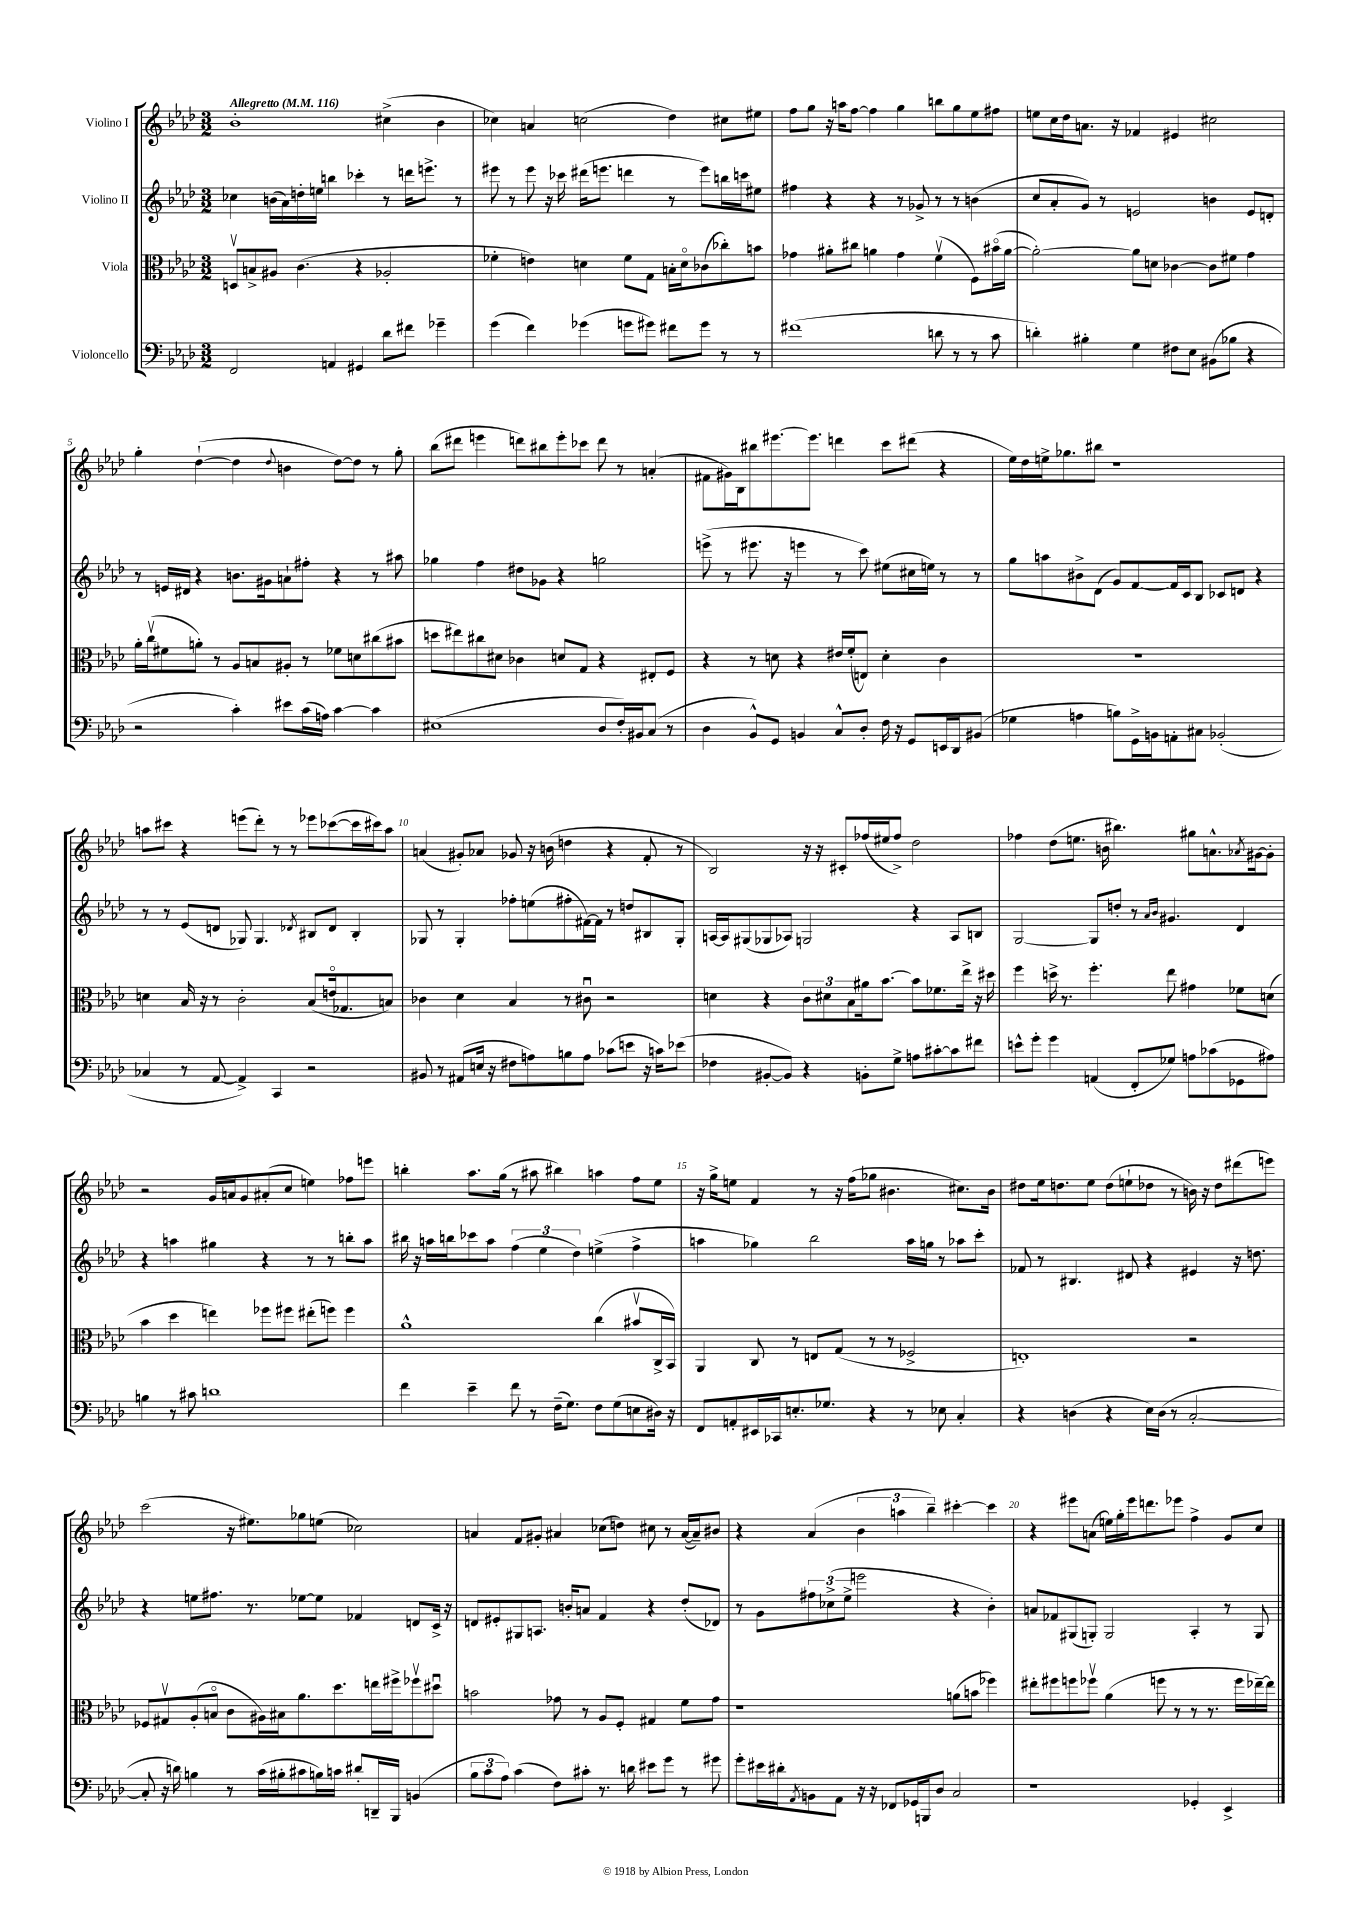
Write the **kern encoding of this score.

**kern	**kern	**kern	**kern
*staff4	*staff3	*staff2	*staff1
*clefF4	*clefC3	*clefG2	*clefG2
*k[b-e-a-d-]	*k[b-e-a-d-]	*k[b-e-a-d-]	*k[b-e-a-d-]
*M3/2	*M3/2	*M3/2	*M3/2
*MM116	*MM116	*MM116	*MM116
2FF	8Dv	4cc-	1b-'
.	8B^	.	.
.	8A#	(16b	.
.	.	16a-)	.
.	(4.c	16dd'	.
.	.	16ee	.
4AA	.	4bb	.
4GG#	4r	4ccc-'	.
8d-	2A-'	8r	(4cc#^
8f#	.	16ddd	.
.	.	8.eee^	.
4g-~	.	.	4b-
.	.	8r	.
=	=	=	=
(4g	4f-'	8eee#	4cc-)
.	.	8r	.
4f)	4e)	8eee#	4a
.	.	16r	.
.	.	16ccc-	.
(4g-	4d	(16ddd#	(2cc
.	.	8.eee	.
8g	8f-	4ddd	.
8g#)	8G	.	.
8f#	16B'	8r	4dd-)
.	16do	.	.
8g#	(8c-	8eee)	.
8r	8cc-')	16bb	8cc#
.	.	16ccc	.
8r	8b	8ee#	8ee#
=	=	=	=
(1f#	4g-	4ff#	8ff
.	.	.	8gg
.	8a#'	4r	16r
.	.	.	16aa
.	8cc#	.	[8ff
.	4a	4r	4ff]
.	4g-	8r	4gg
.	.	8g-^	.
8d	(4fv	8r	8bb
8r	.	8r	8gg
8r	8F)	(4b	8ee-
8c	(16b#o	.	8ff#
.	[16a	.	.
=	=	=	=
4d')	2a'_)	8cc	8ee
.	.	8a-'	16cc
.	.	.	16dd-
4B#'	.	8g)	8.a
.	.	8r	.
.	.	.	16r
4G	8a]	2e	4f-
.	8d	.	.
8F#	[4c-	.	4e#
8E-	.	.	.
(8BB#	8c-]	4b	2cc#
8B-	8f#	.	.
4r	4g	8e	.
.	.	8d'	.
=	=	=	=
2r	16a-'	8r	4gg'
.	(16ccv	.	.
.	8f#	16e	.
.	.	16d#	.
.	8a')	4r	([4dd-`
.	8r	.	.
4c')	8A-	8.b	4dd-]
.	8B	.	.
.	.	16g#	.
.	.	.	8qqdd-
8e#	8A#'	8a`	4b
(16c	8r	8ff#'	.
16A)	.	.	.
[4c	8f-	4r	[8dd-)
.	8d	.	8dd-]
4c]	(8cc#	8r	8r
.	8b#	8aa#	8gg'
=	=	=	=
(1E#	8dd	4gg-	(8bb-
.	8ee#)	.	8ddd#
.	8cc#	4ff	4eee
.	8d#	.	.
.	4c-	8dd#	8ddd)
.	.	8g-	8bb#
.	8d	4r	8eee'
.	8G	.	8ccc-
8D-	4r	2gg	8ddd
16F')	.	.	8r
16BB#	.	.	.
(8C	8E#'	.	(4a'
8r	8F	.	.
=	=	=	=
4D-	4r	(8eee^	8f#
.	.	8r	16g#)
.	.	.	16B-
8BB-^^)	8r	8.eee#	8bb#
8GG	8d	.	[8.eee#
.	.	16r	.
4BB	4r	4eee	.
.	.	.	8.eee#]
8C^^	16e#	8r	4ddd
.	(16f'	.	.
8D-'	8E)	8ccc)	.
16F	4d'	(8ee#	8ccc
16r	.	.	.
8GG	.	16cc#	(8ddd#
.	.	16ee)	.
16EE	4c	8r	4r
16DD-	.	.	.
(8BB#	.	8r	.
=	=	=	=
4G-	1.r	8gg	16ee-)
.	.	.	16dd-
.	.	8aa	16ee^
.	.	.	8.gg-
4A	.	8b#^	.
.	.	(8d-	8bb#
8B)	.	8g)	1r
16GG^	.	[8f	.
16BB	.	.	.
8AA'	.	16f]	.
.	.	16c	.
8C#	.	8B-	.
(2BB-'	.	8c-	.
.	.	8d	.
.	.	4r	.
=	=	=	=
4C-	4d	8r	8aa
.	.	8r	8ccc#
8r	16B-	(8e-	4r
.	16r	.	.
[8AA-	8r	8d	.
4AA-^])	2c'	8G-)	(8eee
.	.	4.G-	8ddd-')
4CC	.	.	8r
.	.	.	8r
.	.	8qd-	.
2r	(8B-	8B#	8eee-
.	16eo	8d-	([8ccc-
.	8.G-	.	.
.	.	4B#'	16ccc-]
.	.	.	16ccc#)
.	8B)	.	8aa
=	=	=	=
8BB#	4c-	8G-	(4a
8r	.	8r	.
(8AA#	4d-	4G-'	8g#')
16E	.	.	8a-
16r	.	.	.
8F#	4B-	8ff-'	8g-
8A)	.	(8ee	16r
.	.	.	(16b
8B	8r	8ff#'	4dd
8A	8c#u	[16f#)	.
.	.	16f#]	.
(8c-	2r	8r	4r
8e	.	8dd	.
16r	.	8B#	8f'
16c)	.	.	.
(8e-	.	8G-'	8r
=	=	=	=
4F-	4d	[16A	2B-)
.	.	16A]	.
.	.	(8G#	.
[8BB#'	4r	8G-	.
8BB#])	.	8A-)	.
4r	12c	2G	16r
.	.	.	16r
.	12d#	.	.
.	.	.	8c#'
.	12B-	.	.
8BB'	16a#	.	(16ff-
.	[8.b-	.	16ee#
8G^	.	.	8ff-^)
8A	8b-]	4r	2dd-
[8c#'	8.f-	.	.
8c#]	.	8A-	.
.	16ee-^	.	.
8f#	16r	8B	.
.	16dd#	.	.
=	=	=	=
8e^^	4ff	[2G	4ff-
8g'	.	.	.
4g	16dd^	.	(8dd-
.	8.r	.	.
.	.	.	8.ee
(4AA	4.ff'	8G]	.
.	.	.	16b
.	.	8dd'	4.bb#)
8FF'	.	8r	.
.	.	16qqa-	.
.	.	16qqb-	.
8G-)	8ee-	4.g#	.
8A	4g#	.	8gg#
(8c-	.	.	8.a^^
8GG-	8f-	4d-	.
.	.	.	8qa-
.	.	.	[16g#
8A#)	(8d	.	8g#']
=	=	=	=
4B	4b-	4r	2r
8r	4dd-	4aa	.
8c#	.	.	.
1d	4ee)	4gg#	16g
.	.	.	16a
.	.	.	8g
.	8ff-	4r	(8a#'
.	8ff#	.	8cc
.	(8ee#'	8r	4ee)
.	8ff)	8r	.
.	4ff	8bb'	8ff-
.	.	8aa	8eee
=	=	=	=
4f	1a-^^	16bb#	4bb'
.	.	16r	.
.	.	16aa	.
.	.	16bb	.
4e-~	.	8ccc-	8.aa-
.	.	8aa	.
.	.	.	(16gg
8f	.	(6ff	8r
8r	.	.	8aa#
.	.	6ee-	.
(16F~	.	.	4bb#)
8.G)	.	.	.
.	.	6dd-)	.
8F	(4cc	(4ee^	4aa
(8G	.	.	.
8E	8b#v	4ff^	8ff
16D#)	16C^	.	8ee-
16r	16BB-)	.	.
=	=	=	=
8FF	4AA-	4aa	16r
.	.	.	16gg^
8AA'	.	.	8ee
16EE#	8C	4gg-)	4f
16CC-	.	.	.
8.E'	8r	.	.
.	8E	2bb-	8r
8.G-	.	.	.
.	(8G	.	16r
.	.	.	(16ff
4r	8r	.	8gg-
.	8r	.	4.b#
8r	2F-^	16aa	.
.	.	16gg	.
8E-	.	8r	.
4C'	.	8aa-	8.cc#)
.	.	8ccc'	.
.	.	.	16b#
=	=	=	=
4r	1E')	8f-	8dd#
.	.	8r	16ee-
.	.	.	8.dd
(4D	.	4.B#	.
.	.	.	8ee-
4r	.	.	(8dd
.	.	8d#	8ee`
16E-)	.	4r	8dd-
(16D	.	.	.
8r	.	.	8r
[2C'	2r	4e#	16b)
.	.	.	16r
.	.	.	8dd-
.	.	16r	(8ddd#
.	.	8.dd	.
.	.	.	8eee)
=	=	=	=
8C']	8F-	4r	(2ccc
16r	8G#v	.	.
16d)	.	.	.
4B	(8A-'	8ee	.
.	8Bo	8.ff#	.
8r	8c	.	16r
.	.	8.r	8.ee#)
(16c	16A#)	.	.
16B#'	16B#	.	.
8c#	8.a-	[8ee-	8gg-
16B)	.	8ee-]	(8ee
16c	8.dd-	.	.
8d#'	.	4f-	2cc-)
16DD~	16ee	.	.
16BBB-	16ff#^	.	.
(4BB	8ff-v	8d	.
.	8dd#u	16c^	.
.	.	16r	.
=	=	=	=
12B-	2b	8d	4a
12c	.	.	.
.	.	8e#'	.
12A-)	.	.	.
(4c	.	8G#	8f
.	.	8.A	8g#'
8F)	8g-	.	4a#
.	.	16b'	.
8c#'	8r	8a	.
8.r	8A-	4f	(8cc-
.	8F'	.	8dd)
16d	.	.	.
8e#	4G#	4r	8cc#
8g	.	.	8r
8r	8f	(8dd-'	([16a#
.	.	.	16a#~])
8g#	8g-	8d-)	8b#
=	=	=	=
8g'	1r	8r	4r
16e#	.	8g	.
16d#'	.	.	.
8qAA-	.	.	.
8BB	.	12ff#	(4a-
.	.	(12cc-^	.
8AA-	.	.	.
.	.	12ee-^	.
16r	.	2eee	6b-
16r	.	.	.
8FF-	.	.	.
.	.	.	6aa
16GG-	.	.	.
16BBB	.	.	.
.	.	.	6bb-~)
8D-	.	.	.
2C	(8a	4r	[4ccc#'
.	8b	.	.
.	4ff-)	4b-')	4ccc#]
=	=	=	=
1r	8ee#'	8a	4r
.	8ff#	8f-	.
.	8ff	(8G#	8eee#
.	8ff-v	8G')	(8a
.	(4a-	2G	16ee)
.	.	.	16gg'
.	.	.	16eee#
.	.	.	8.ddd
.	8ff	.	.
.	8r	.	8eee-
4GG-'	8r	4A-'	4ff^
.	8.r	.	.
4EE-^	.	8r	8g
.	16ff	.	.
.	[16ee-~)	8G	8cc
.	16ee-]	.	.
==	==	==	==
*-	*-	*-	*-
